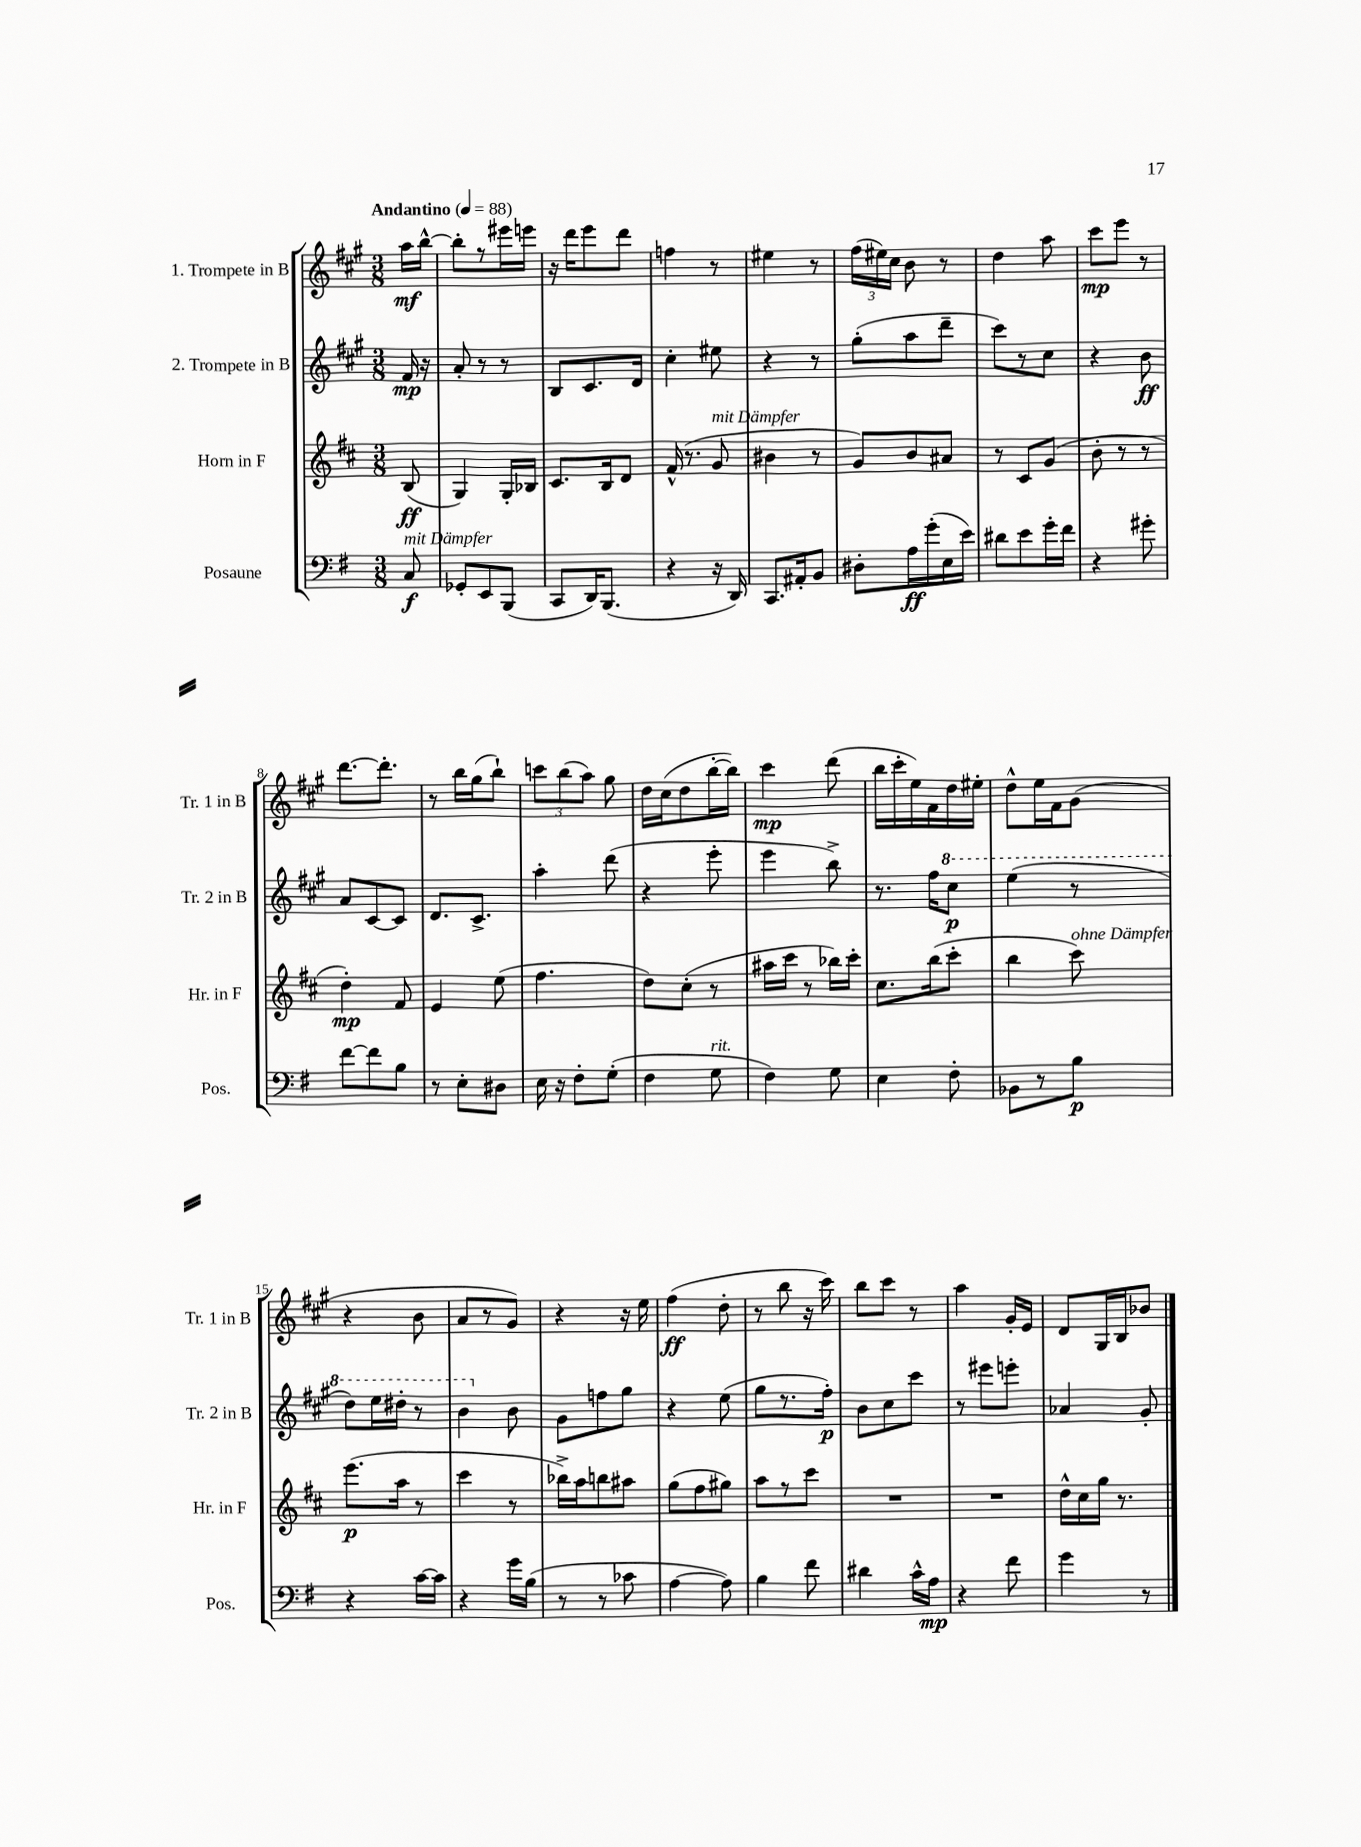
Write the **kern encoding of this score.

**kern	**dynam	**kern	**dynam	**kern	**dynam	**kern	**dynam
*part4	*part4	*part3	*part3	*part2	*part2	*part1	*part1
*staff4	*staff4	*staff3	*staff3	*staff2	*staff2	*staff1	*staff1
*I"Posaune	*	*I"Horn in F	*	*I"2. Trompete in B	*	*I"1. Trompete in B	*
*I'Pos.	*	*I'Hr. in F	*	*I'Tr. 2 in B	*	*I'Tr. 1 in B	*
*clefF4	*	*clefG2	*	*clefG2	*	*clefG2	*
*k[f#]	*	*k[f#c#]	*	*k[f#c#g#]	*	*k[f#c#g#]	*
*M3/8	*	*M3/8	*	*M3/8	*	*M3/8	*
*MM88	*	*MM88	*	*MM88	*	*MM88	*
=	=	=	=	=	=	=	=
!	!	!	!	!	!	!LO:TX:a:B:t=Andantino	!
!LO:TX:a:i:t=mit Dämpfer	!	!	!	!	!	!	!
8C/	f	(8B/	ff	16f#/	mp	16aa\LL	mf
.	.	.	.	16r	.	[16bb^^\JJ	.
=1	=1	=1	=1	=1	=1	=1	=1
8GG-X'/L	.	4G/)	.	8a'/	.	8bb'\L]	.
8EE/	.	.	.	8r	.	8r	.
(8BBB/J	.	16G'/LL	.	8r	.	16eee#X\L	.
.	.	16B-X/JJ	.	.	.	16eeen\JJ	.
=2	=2	=2	=2	=2	=2	=2	=2
8CC/L	.	8.c#/L	.	8B/L	.	16r	.
.	.	.	.	.	.	16ddd\KL	.
16DD/K)	.	.	.	8.c#/	.	8eee\	.
(8.BBB/J	.	16B/k	.	.	.	.	.
.	.	8d/J	.	.	.	8ddd\J	.
.	.	.	.	16d/Jk	.	.	.
=3	=3	=3	=3	=3	=3	=3	=3
4r	.	(16f#^^/	.	4cc#'\	.	4ffn\	.
.	.	8.r	.	.	.	.	.
!	!	!LO:TX:a:i:t=mit Dämpfer	!	!	!	!	!
16r	.	8g/	.	8ee#X\	.	8r	.
16DD/)	.	.	.	.	.	.	.
=4	=4	=4	=4	=4	=4	=4	=4
8.CC/L	.	4b#X\	.	4r	.	4ee#X\	.
16AA#X'/k	.	.	.	.	.	.	.
8BB/J	.	8r	.	8r	.	8r	.
=5	=5	=5	=5	=5	=5	=5	=5
8D#X'\L	.	8g/L)	.	(8gg#'\L	.	(24ff#\LL	.
.	.	.	.	.	.	24ee#X\)	.
.	.	.	.	.	.	24cc#\JJ	.
16A\L	ff	8b/	.	8aa\	.	8b\	.
(16g'\	.	.	.	.	.	.	.
16E\	.	8a#X/J	.	8ddd~\J	.	8r	.
16e\JJ)	.	.	.	.	.	.	.
=6	=6	=6	=6	=6	=6	=6	=6
8d#X\L	.	8r	.	8ccc#\L)	.	4dd\	.
8e\	.	8c#/L	.	8r	.	.	.
16g'\L	.	(8g/J	.	8cc#\J	.	8aa\	.
16f#\JJ	.	.	.	.	.	.	.
=7	=7	=7	=7	=7	=7	=7	=7
4r	.	8b'\	.	4r	.	8ccc#\L	mp
.	.	8r	.	.	.	8eee\J	.
8g#X'\	.	8r	.	8b\	ff	8r	.
!!LO:LB:g=z
=8	=8	=8	=8	=8	=8	=8	=8
[8f#\L	.	4dd'\)	mp	8a/L	.	[8.ddd\L	.
8f#\]	.	.	.	[8c#/	.	.	.
.	.	.	.	.	.	8.ddd'\J]	.
8B\J	.	8f#/	.	8c#/J]	.	.	.
=9	=9	=9	=9	=9	=9	=9	=9
8r	.	4e/	.	8.d/L	.	8r	.
8E'\L	.	.	.	.	.	16bb\LL	.
.	.	.	.	8.c#^/J	.	(16gg#\J	.
8D#X\J	.	(8ee\	.	.	.	8bb`\J)	.
=10	=10	=10	=10	=10	=10	=10	=10
16E\	.	4.ff#\	.	4aa'\	.	12cccn\L	.
16r	.	.	.	.	.	.	.
.	.	.	.	.	.	(12bb\	.
8F#'\L	.	.	.	.	.	.	.
.	.	.	.	.	.	12aa\J)	.
(8G'\J	.	.	.	(8ddd\	.	8gg#\	.
=11	=11	=11	=11	=11	=11	=11	=11
4F#\	.	8dd\L)	.	4r	.	16dd\LL	.
.	.	.	.	.	.	(16cc#\J	.
.	.	(8cc#'\J	.	.	.	8dd\	.
!LO:TX:a:i:t=rit.	!	!	!	!	!	!	!
8G\	.	8r	.	8eee'\	.	[16bb'\L	.
.	.	.	.	.	.	16bb\JJ])	.
=12	=12	=12	=12	=12	=12	=12	=12
4F#\)	.	16aa#X\LL	.	4eee\	.	4ccc#\	mp
.	.	16ccc#\JJ	.	.	.	.	.
.	.	8r	.	.	.	.	.
8G\	.	16bb-X\LL)	.	8bb^\)	.	(8ddd\	.
.	.	16ccc#'\JJ	.	.	.	.	.
=13	=13	=13	=13	=13	=13	=13	=13
4E\	.	8.cc#\L	.	8.r	.	16bb\LL	.
.	.	.	.	.	.	16ccc#'\	.
.	.	.	.	.	.	16ee\)	.
.	.	(16bb\k	.	16ff#\KL	.	16f#\	.
*	*	*	*	*8va	*	*	*
8F#'\	.	8ccc#'\J	.	8ccc#\J	p	16dd\	.
.	.	.	.	.	.	16ee#X'\JJ	.
=14	=14	=14	=14	=14	=14	=14	=14
8BB-X\L	.	4bb\	.	(4eee\	.	8dd^^\L	.
8r	.	.	.	.	.	16ee\L	.
.	.	.	.	.	.	16f#\J	.
!	!	!LO:TX:a:i:t=ohne Dämpfer	!	!	!	!	!
8B\J	p	8ccc#\)	.	8r	.	(8g#\J	.
!!LO:LB:g=z
=15	=15	=15	=15	=15	=15	=15	=15
4r	.	(8.eee\L	p	8ddd\L)	.	4r	.
.	.	.	.	16eee\L	.	.	.
.	.	16aa\Jk	.	16ddd#X'\JJ	.	.	.
[16c\LL	.	8r	.	8r	.	8b\	.
16c\JJ]	.	.	.	.	.	.	.
=16	=16	=16	=16	=16	=16	=16	=16
4r	.	4ccc#\	.	4bb\	.	8a/L	.
.	.	.	.	.	.	8r	.
*	*	*	*	*X8va	*	*	*
16g\LL	.	8r	.	8b\	.	8g#/J)	.
(16B\JJ	.	.	.	.	.	.	.
=17	=17	=17	=17	=17	=17	=17	=17
8r	.	16bb-X^\LL)	.	8g#\L	.	4r	.
.	.	16aa\J	.	.	.	.	.
8r	.	8bbn\	.	8ffn\	.	.	.
8c-X\	.	8aa#X\J	.	8gg#\J	.	16r	.
.	.	.	.	.	.	16ee\	.
=18	=18	=18	=18	=18	=18	=18	=18
[4A\	.	(8gg\L	.	4r	.	(4ff#\	ff
.	.	8ff#\	.	.	.	.	.
8A\])	.	8gg#X\J)	.	(8ee\	.	8dd'\	.
=19	=19	=19	=19	=19	=19	=19	=19
4B\	.	8aa\L	.	8gg#\L	.	8r	.
.	.	8r	.	8.r	.	8bb\	.
8f#\	.	8ccc#\J	.	.	.	16r	.
.	.	.	.	16ff#'\Jk)	p	16ccc#\)	.
=20	=20	=20	=20	=20	=20	=20	=20
4d#X\	.	4.r	.	8b\L	.	8bb\L	.
.	.	.	.	8cc#\	.	8ccc#\J	.
16c^^\LL	.	.	.	8ccc#\J	.	8r	.
16A\JJ	mp	.	.	.	.	.	.
=21	=21	=21	=21	=21	=21	=21	=21
4r	.	4.r	.	8r	.	4aa\	.
.	.	.	.	8eee#X\L	.	.	.
8f#\	.	.	.	8eeen'\J	.	16g#'/LL	.
.	.	.	.	.	.	16e/JJ	.
=22	=22	=22	=22	=22	=22	=22	=22
4g\	.	16dd^^\LL	.	4a-X/	.	8d/L	.
.	.	16cc#\	.	.	.	.	.
.	.	16gg\JJ	.	.	.	16G#/L	.
.	.	8.r	.	.	.	16B/J	.
8r	.	.	.	8g#'/	.	8b-X/J	.
==	==	==	==	==	==	==	==
*-	*-	*-	*-	*-	*-	*-	*-
